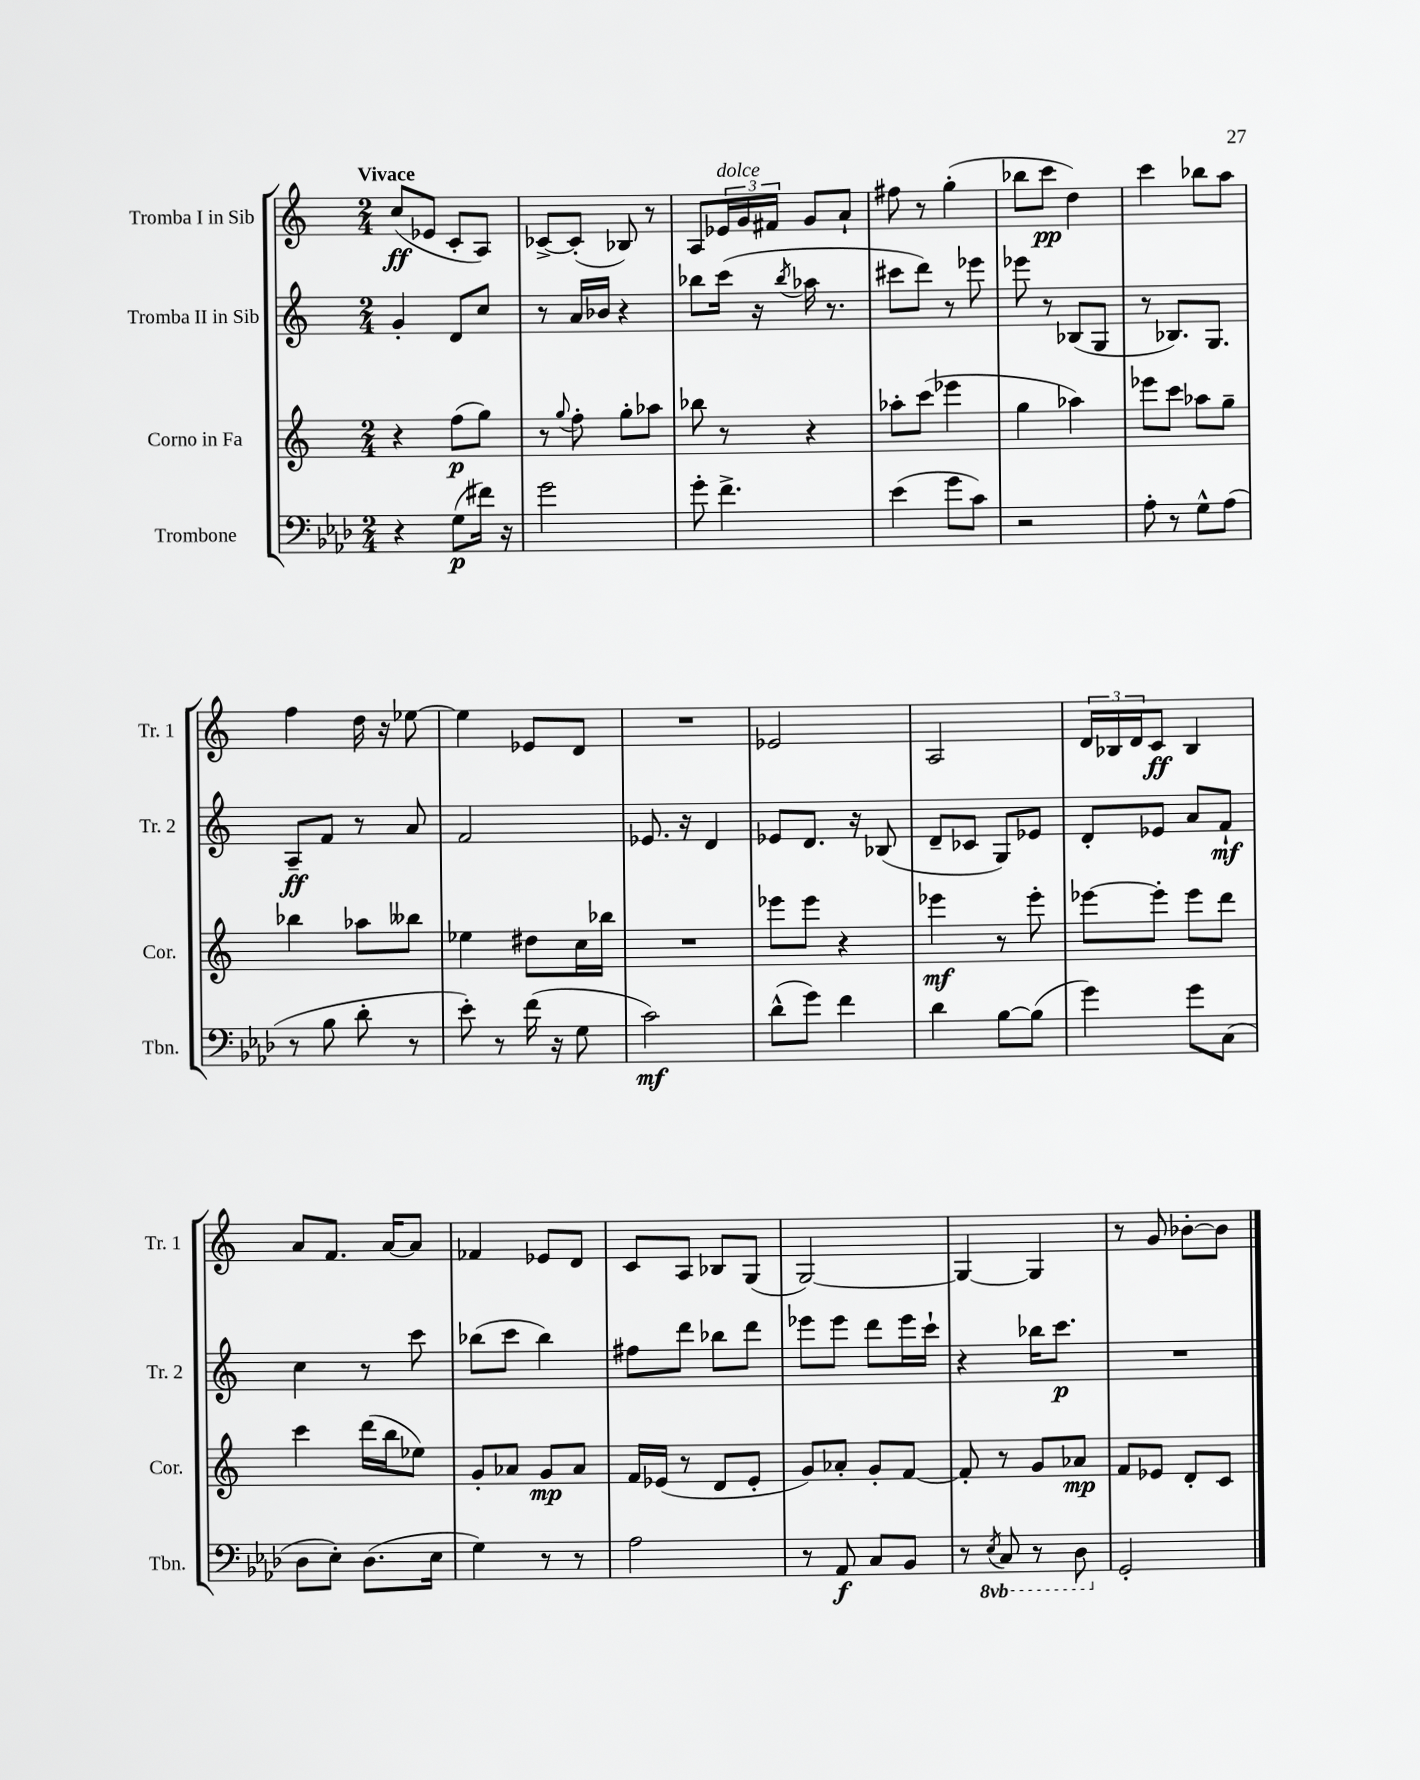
<<
\new StaffGroup <<
\new Staff = "s0" \with { instrumentName = "Tromba I in Sib" shortInstrumentName = "Tr. 1" } {
    \clef treble \key c \major \numericTimeSignature \time 2/4 \tempo "Vivace"
    c''8\ff( ees'8 c'8-. a8) |
    ces'8~-> ces'8-.( bes8) r8 |
    a8 \tuplet 3/2 { ees'16^\markup { \italic "dolce" } g'16 fis'16 } g'8 a'8-! |
    fis''8 r8 g''4-.( |
    bes''8 c'''8\pp d''4) |
    c'''4 bes''8 a''8 |
    f''4 d''16 r16 ees''8~ |
    ees''4 ees'8 d'8 |
    R2 |
    ees'2 |
    a2 |
    \tuplet 3/2 { d'16 bes16 d'16 } c'8\ff bes4 |
    a'8 f'8. a'16~ a'8 |
    fes'4 ees'8 d'8 |
    c'8 a8 bes8 g8( |
    g2~) |
    g4~ g4 |
    r8 g'8 bes'8~-. bes'8 \bar "|." |
}
\new Staff = "s1" \with { instrumentName = "Tromba II in Sib" shortInstrumentName = "Tr. 2" } {
    \clef treble \key c \major \numericTimeSignature \time 2/4
    g'4-. d'8 c''8 |
    r8 a'16 bes'16 r4 |
    bes''8 c'''16( r16 \acciaccatura { bes''8 } aes''16 r8. |
    cis'''8 d'''8) r8 ees'''8 |
    ees'''8 r8 bes8( g8 |
    r8 bes8.) g8. |
    a8--\ff f'8 r8 a'8 |
    f'2 |
    ees'8. r16 d'4 |
    ees'8 d'8. r16 bes8( |
    d'8-- ces'8 g8) ees'8 |
    d'8-. ees'8 a'8 f'8-!\mf |
    c''4 r8 c'''8 |
    bes''8( c'''8 bes''4) |
    fis''8 d'''8 bes''8 d'''8 |
    ees'''8 ees'''8 d'''8 ees'''16 c'''16-! |
    r4 bes''16 c'''8.\p |
    R2 \bar "|." |
}
\new Staff = "s2" \with { instrumentName = "Corno in Fa" shortInstrumentName = "Cor." } {
    \clef treble \key c \major \numericTimeSignature \time 2/4
    r4 f''8\p( g''8) |
    r8 \appoggiatura { g''8 } f''8-. g''8-. aes''8 |
    bes''8 r8 r4 |
    aes''8-. c'''8( ees'''4 |
    g''4 aes''4) |
    ees'''8 c'''8 aes''8 g''8-- |
    bes''4 aes''8 beses''8 |
    ees''4 dis''8 c''16 bes''16 |
    R2 |
    ees'''8 ees'''8 r4 |
    ees'''4\mf r8 ees'''8-. |
    ees'''8~ ees'''8-. ees'''8 d'''8 |
    c'''4 d'''16( b''16 ees''8) |
    g'8-. aes'8 g'8\mp aes'8 |
    f'16 ees'16( r8 d'8 ees'8-. |
    g'8) aes'8-. g'8-. f'8~ |
    f'8-. r8 g'8 aes'8\mp |
    f'8 ees'8 d'8-. c'8 \bar "|." |
}
\new Staff = "s3" \with { instrumentName = "Trombone" shortInstrumentName = "Tbn." } {
    \clef bass \key aes \major \numericTimeSignature \time 2/4 \set Staff.ottavationMarkups = #ottavation-simple-ordinals
    r4 g8\p( fis'16) r16 |
    g'2 |
    g'8-. f'4.-> |
    ees'4( g'8 c'8) |
    r2 |
    aes8-. r8 g8-^ aes8( |
    r8 bes8 des'8-. r8 |
    ees'8-.) r8 f'16( r16 g8 |
    c'2\mf) |
    des'8-^( g'8) f'4 |
    des'4 bes8~ bes8( |
    g'4) g'8 c8( |
    des8 ees8-.) des8.( ees16 |
    g4) r8 r8 |
    aes2 |
    r8 aes,8\f c8 bes,8 |
    r8 \ottava #-1 \acciaccatura { ees,8 } c,8 r8 des,8 \ottava #0 |
    g,2-. \bar "|." |
}
>>
>>
\layout { \context { \Score \remove "Bar_number_engraver" } }
